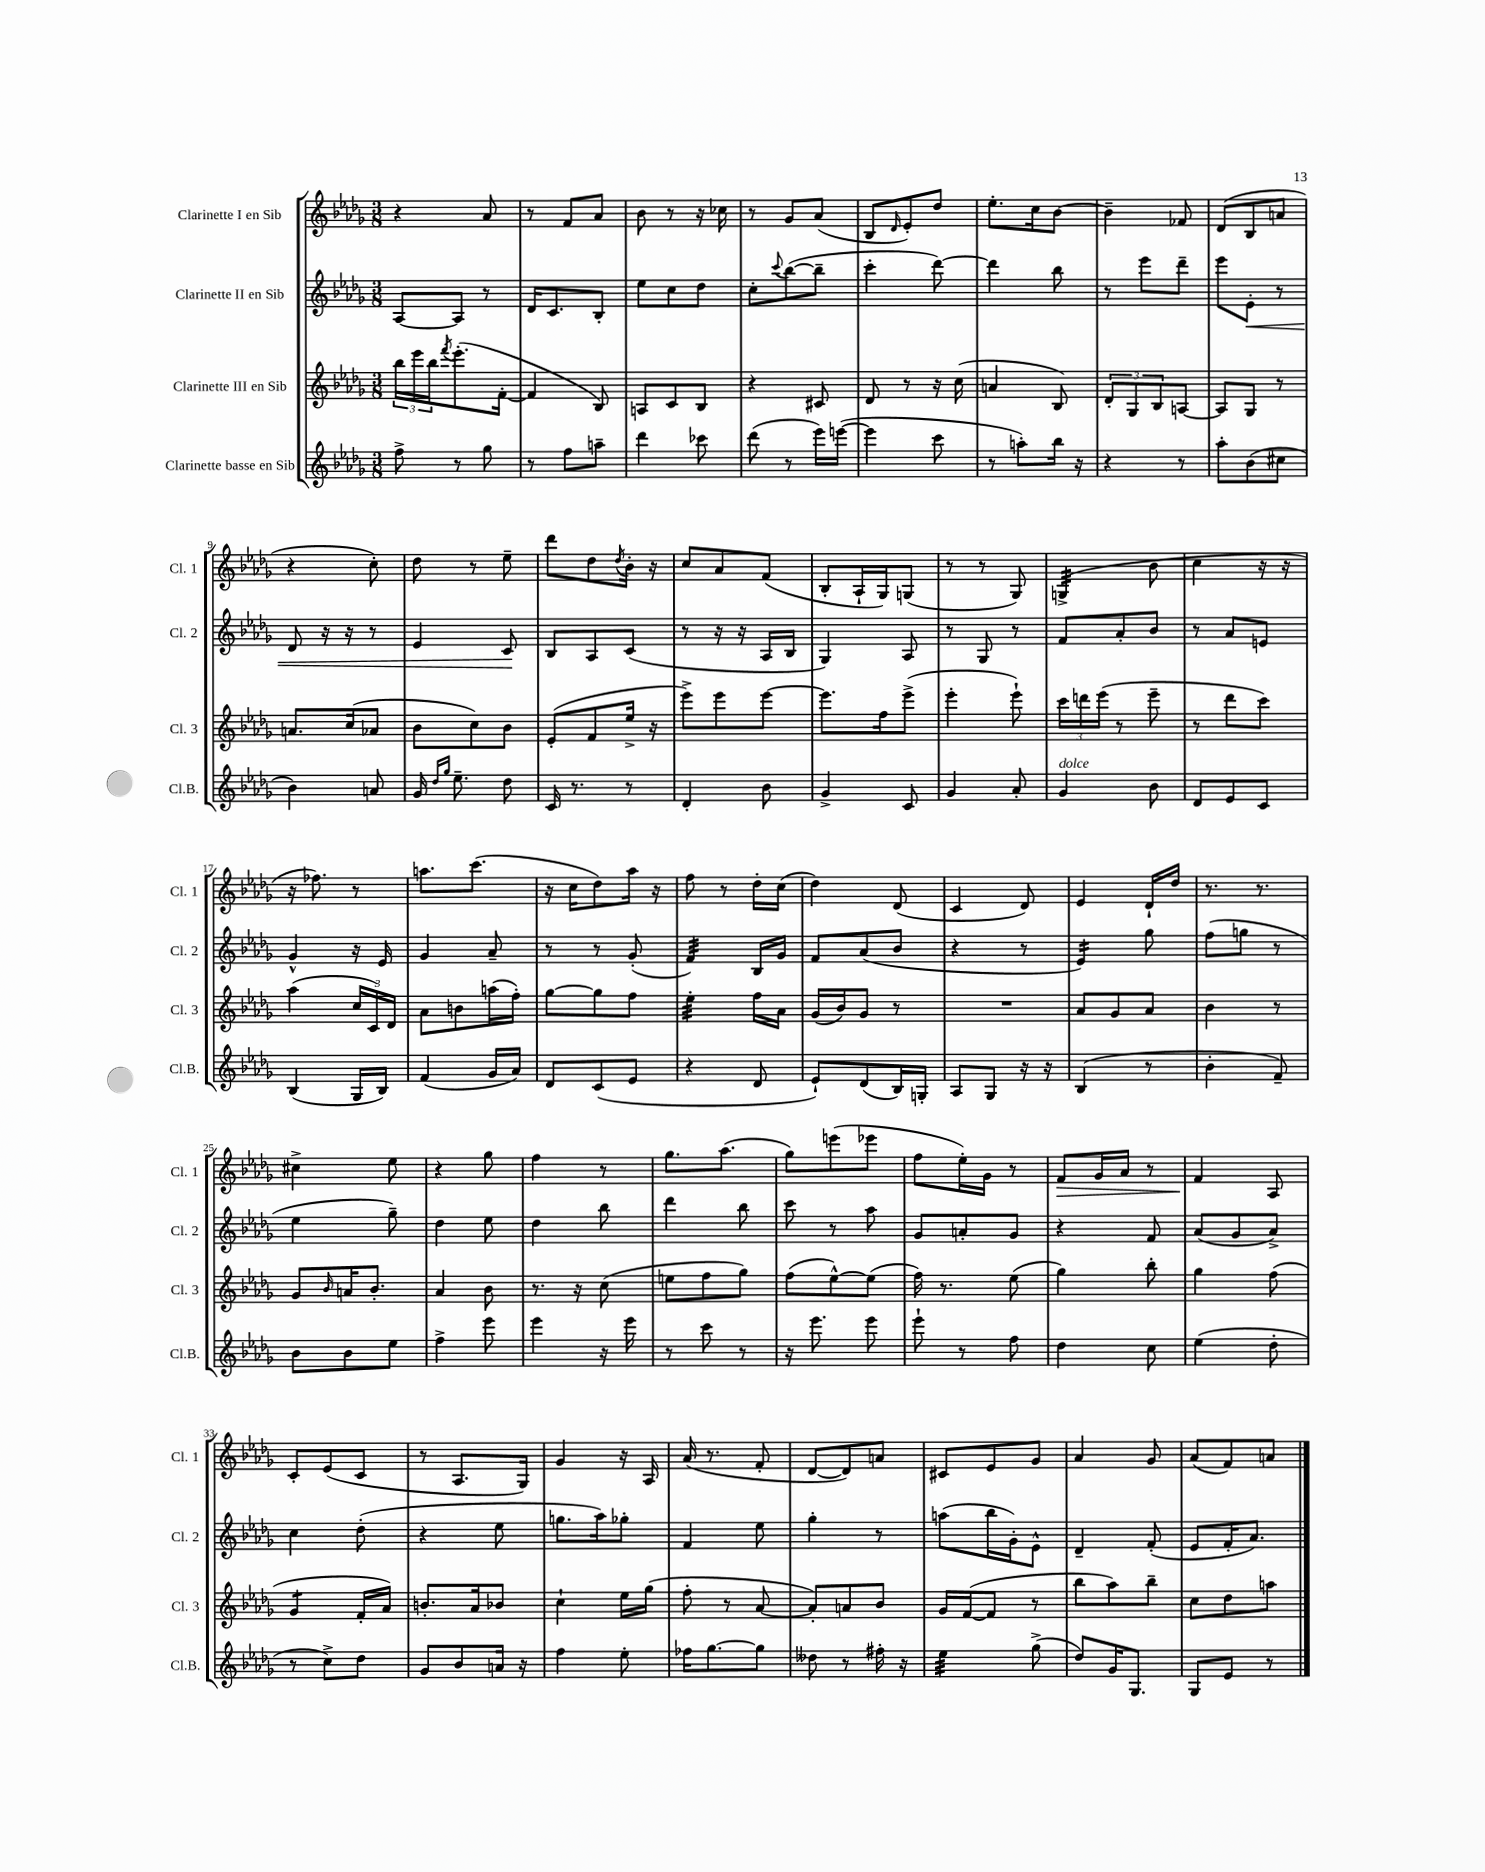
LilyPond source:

<<
\new StaffGroup <<
\new Staff = "s0" \with { instrumentName = "Clarinette I en Sib" shortInstrumentName = "Cl. 1" } {
    \clef treble \key des \major \numericTimeSignature \time 3/8
    r4 aes'8 |
    r8 f'8 aes'8 |
    bes'8 r8 r16 ces''16 |
    r8 ges'8 aes'8( |
    bes8 \grace { des'16 } ees'8-.) des''8 |
    ees''8.-. c''16 bes'8~ |
    bes'4-- fes'8 |
    des'8( bes8 a'8 |
    r4 c''8-.) |
    des''8 r8 ees''8-- |
    des'''8 des''8 \acciaccatura { des''8 } bes'16-. r16 |
    c''8 aes'8 f'8( |
    bes8-. aes16-! ges16) g8( |
    r8 r8 ges8) |
    g4:32->( bes'8 |
    c''4 r16 r16 |
    r16 fes''8.) r8 |
    a''8. c'''8.( |
    r16 c''16 des''8) aes''16 r16 |
    f''8 r8 des''16-. c''16( |
    des''4) des'8( |
    c'4 des'8) |
    ees'4 des'16-! des''16 |
    r8. r8. |
    cis''4-> ees''8 |
    r4 ges''8 |
    f''4 r8 |
    ges''8. aes''8.( |
    ges''8) e'''8( ees'''8 |
    f''8 ees''16-.) ges'16 r8 |
    f'8\> ges'16 aes'16 r8 |
    f'4\! aes8 |
    c'8-. ees'8( c'8 |
    r8 aes8. ges16) |
    ges'4 r16 aes16 |
    aes'16( r8. f'8-. |
    des'8~ des'8) a'8 |
    cis'8 ees'8 ges'8 |
    aes'4 ges'8 |
    aes'8( f'8) a'8 \bar "|." |
}
\new Staff = "s1" \with { instrumentName = "Clarinette II en Sib" shortInstrumentName = "Cl. 2" } {
    \clef treble \key des \major \numericTimeSignature \time 3/8
    aes8~ aes8 r8 |
    des'16 c'8. bes8-. |
    ees''8 c''8 des''8 |
    c''8-. \appoggiatura { c'''8 } bes''8~( bes''8-- |
    c'''4-. des'''8~) |
    des'''4 bes''8 |
    r8 ees'''8 des'''8-- |
    ees'''8 ees'8-.\< r8 |
    des'8 r16 r16 r8 |
    ees'4 c'8\! |
    bes8 aes8 c'8( |
    r8 r16 r16 aes16 bes16 |
    ges4) aes8 |
    r8 ges8 r8 |
    f'8 aes'8-. bes'8 |
    r8 aes'8 e'8 |
    ges'4-^ r16 ees'16 |
    ges'4 aes'8-- |
    r8 r8 ges'8-.( |
    f'4:32) bes16 ges'16 |
    f'8 aes'8( bes'8 |
    r4 r8 |
    ees'4:16) ges''8 |
    f''8( g''8 r8 |
    ees''4 ges''8--) |
    des''4 ees''8 |
    des''4 bes''8 |
    des'''4 bes''8 |
    c'''8 r8 aes''8 |
    ges'8 a'8-. ges'8 |
    r4 f'8 |
    aes'8( ges'8 aes'8->) |
    c''4 des''8-.( |
    r4 ees''8 |
    g''8. aes''16) ges''8-. |
    f'4 ees''8 |
    ges''4-. r8 |
    a''8( bes''16 ges'16-.) ees'8-^ |
    des'4-- f'8-.( |
    ees'8 f'16-. aes'8.) \bar "|." |
}
\new Staff = "s2" \with { instrumentName = "Clarinette III en Sib" shortInstrumentName = "Cl. 3" } {
    \clef treble \key des \major \numericTimeSignature \time 3/8
    \tuplet 3/2 { bes''16 ees'''16 bes''16 } \acciaccatura { f'''8 } ees'''8.-.( f'16~-. |
    f'4 bes8) |
    a8 c'8 bes8 |
    r4 cis'8 |
    des'8 r8 r16 c''16( |
    a'4 bes8) |
    \tuplet 3/2 { des'8-. ges8 bes8 } a8~ |
    a8 ges8 r8 |
    a'8. c''16( aes'8 |
    bes'8 c''8) bes'8 |
    ees'8-.( f'8 ees''16-> r16 |
    ees'''8->) ees'''8 ees'''8~ |
    ees'''8. f''16 ees'''8->( |
    ees'''4-. ees'''8-!) |
    \tuplet 3/2 { c'''16 d'''16 ees'''16( } r8 ees'''8-- |
    r8 des'''8 c'''8) |
    aes''4( \tuplet 3/2 { c''16 c'16) des'16 } |
    aes'8 b'8 a''16( f''16-.) |
    ges''8~ ges''8 f''8 |
    ees''4:32-. f''16 aes'16 |
    ges'16( bes'16) ges'8 r8 |
    R4. |
    aes'8 ges'8 aes'8 |
    bes'4 r8 |
    ges'8 \grace { bes'16 } a'16 bes'8.-. |
    aes'4 bes'8 |
    r8. r16 c''8( |
    e''8 f''8 ges''8) |
    f''8( ees''8~-^) ees''8( |
    f''16) r8. ees''8( |
    ges''4) bes''8-. |
    ges''4 f''8( |
    ges'4:8 f'16-. aes'16) |
    b'8.-. aes'16 bes'8 |
    c''4-! ees''16 ges''16( |
    f''8-. r8 aes'8~ |
    aes'8-.) a'8 bes'8 |
    ges'16 f'16~( f'8 r8 |
    bes''8 aes''8) bes''8-- |
    c''8 des''8 a''8 \bar "|." |
}
\new Staff = "s3" \with { instrumentName = "Clarinette basse en Sib" shortInstrumentName = "Cl.B." } {
    \clef treble \key des \major \numericTimeSignature \time 3/8
    f''8-> r8 ges''8 |
    r8 f''8 a''8-- |
    des'''4 ces'''8 |
    des'''8( r8 ees'''16) e'''16~( |
    e'''4 c'''8 |
    r8 a''8-.) bes''16 r16 |
    r4 r8 |
    aes''8-. bes'8( cis''8 |
    bes'4) a'8 |
    ges'16 \grace { des''16 ges''16 } ees''8.-- des''8 |
    c'16 r8. r8 |
    des'4-. bes'8 |
    ges'4-> c'8 |
    ges'4 aes'8-. |
    ges'4^\markup { \italic "dolce" } bes'8 |
    des'8 ees'8 c'8 |
    bes4( ges16 bes16) |
    f'4( ges'16 aes'16) |
    des'8 c'8( ees'8 |
    r4 des'8 |
    ees'8-!) des'8( bes16) g16-. |
    aes8 ges8 r16 r16 |
    bes4( r8 |
    bes'4-. f'8--) |
    bes'8 bes'8 ees''8 |
    f''4-> ees'''8 |
    ees'''4 r16 ees'''16 |
    r8 c'''8 r8 |
    r16 ees'''8. ees'''8 |
    ees'''8-! r8 f''8 |
    des''4 c''8 |
    ees''4( des''8-. |
    r8 c''8->) des''8 |
    ges'8 bes'8 a'16 r16 |
    f''4 ees''8-. |
    fes''16 ges''8.~ ges''8 |
    deses''8 r8 fis''16-. r16 |
    ees''4:32 ges''8->( |
    des''8) ges'16 ges8. |
    ges8 ees'8 r8 \bar "|." |
}
>>
>>
